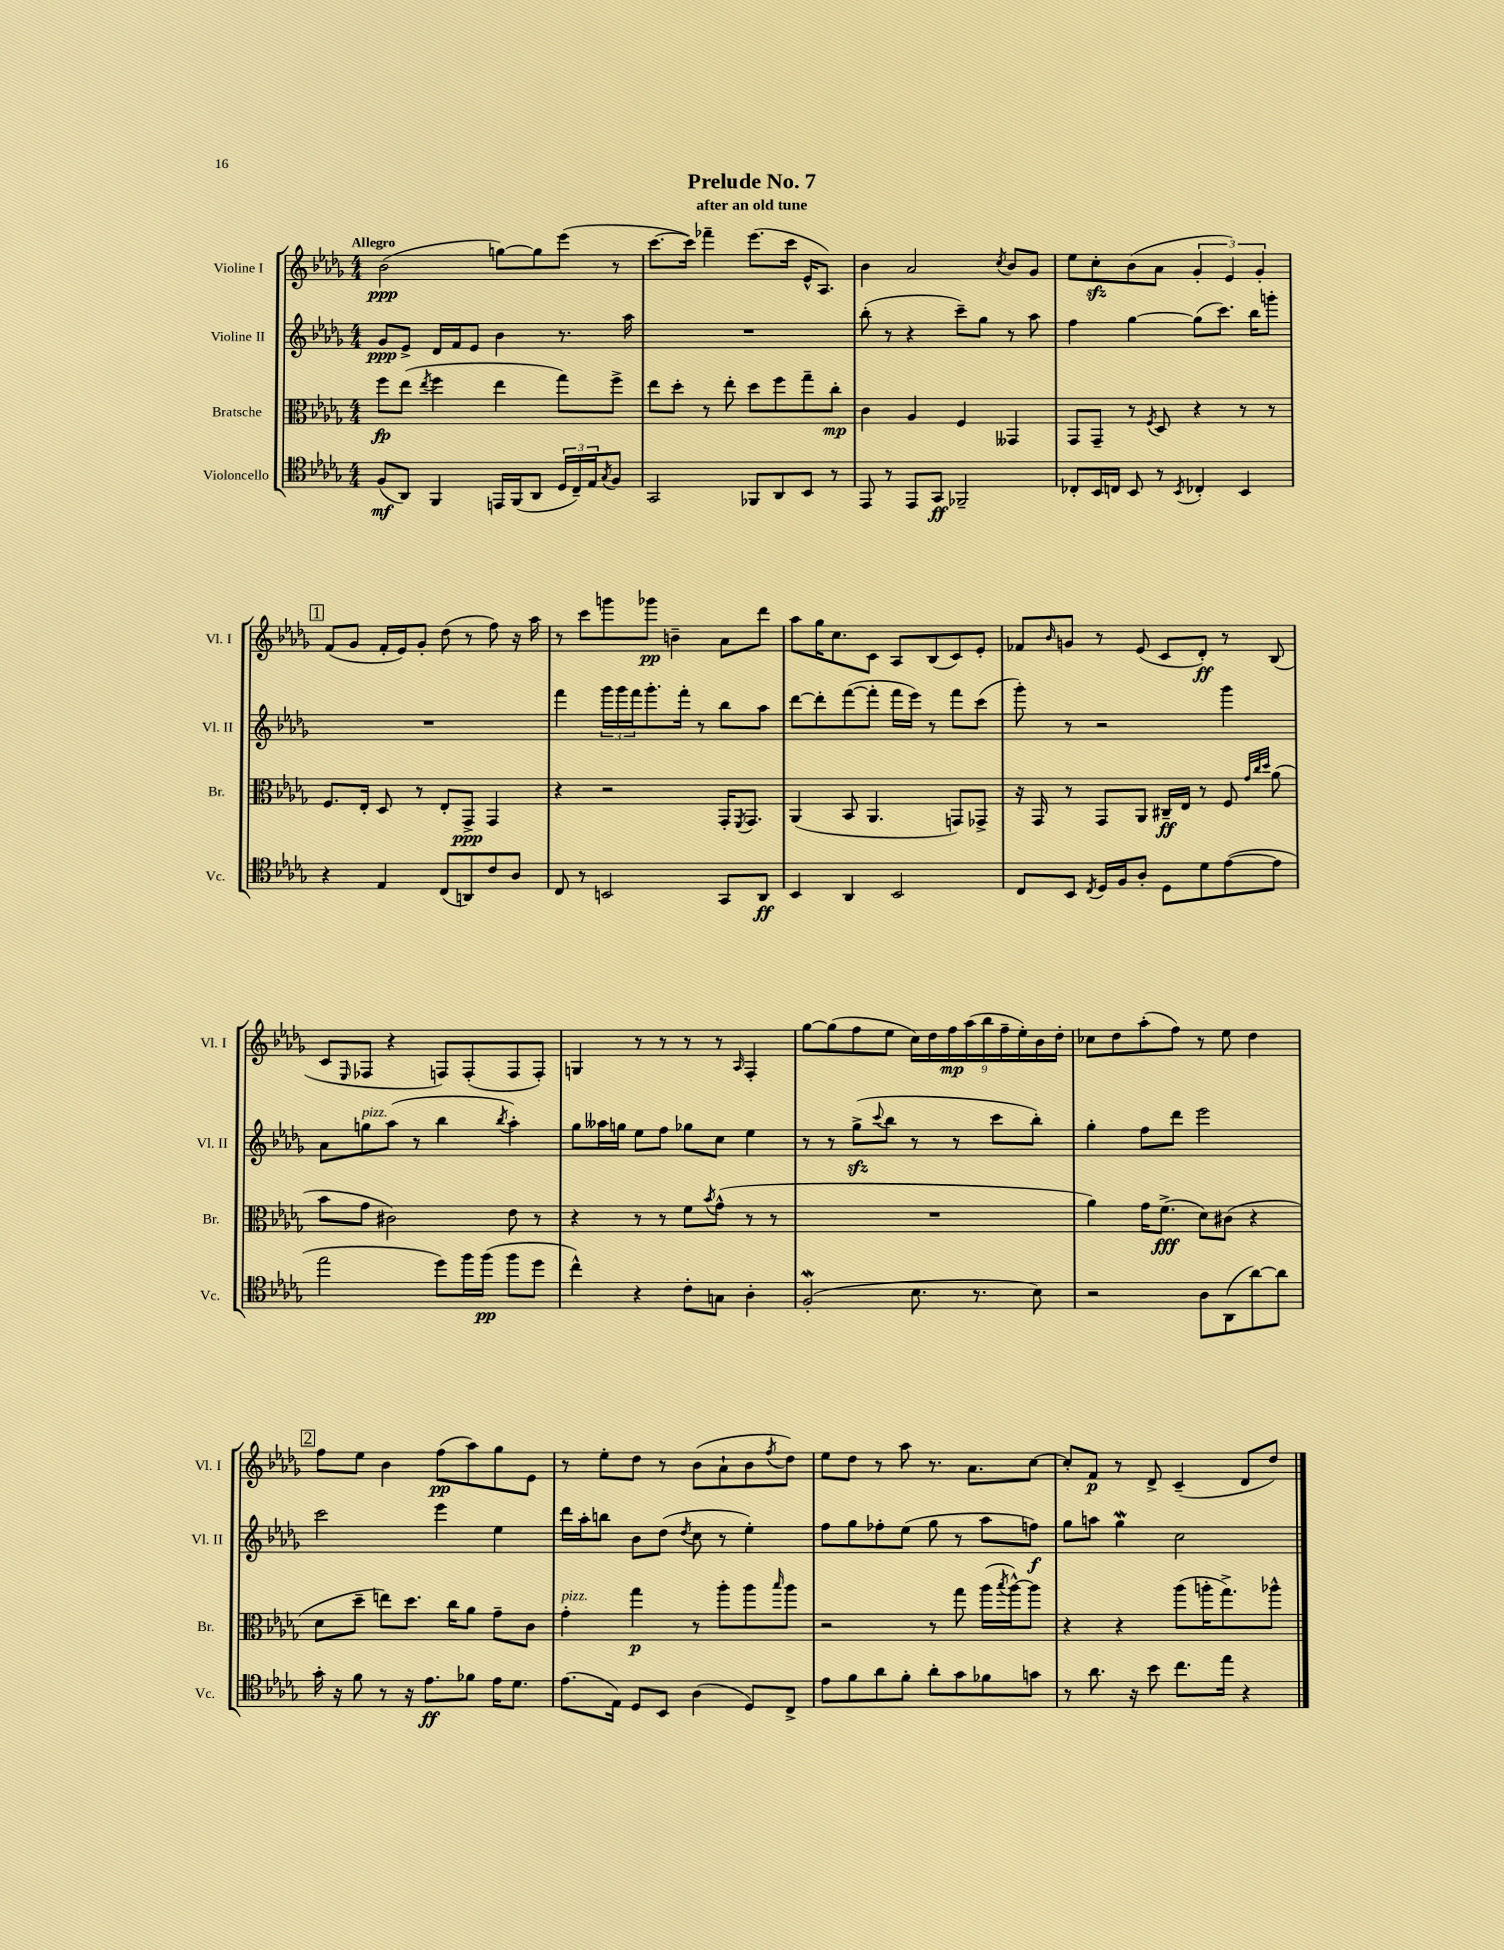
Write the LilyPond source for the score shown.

\header { title = "Prelude No. 7" subtitle = "after an old tune" }
<<
\new StaffGroup <<
\new Staff = "s0" \with { instrumentName = "Violine I" shortInstrumentName = "Vl. I" } {
    \clef treble \key des \major \numericTimeSignature \time 4/4 \tempo "Allegro"
    bes'2\ppp( g''8~) g''8 ees'''8( r8 |
    c'''8.~ c'''16) fes'''4-- ees'''8.( c'''16 ees'16-^ aes8.) |
    bes'4 aes'2 \acciaccatura { c''8 } bes'8 ges'8 |
    ees''8 c''8-.\sfz bes'8( aes'8 \tuplet 3/2 { ges'4-. ees'4) ges'4-. } |
    \mark \markup { \box "1" } f'8( ges'8 f'16-. ees'16) ges'8-. des''8( r8 f''8) r16 aes''16 |
    r8 c'''8 g'''8 ges'''8\pp b'4-- aes'8 des'''8 |
    aes''8 ges''16 c''8. c'8 aes8 bes8( c'8) ees'8-. |
    fes'8 \grace { bes'16 } g'8 r8 ees'8( c'8 des'8-.\ff) r8 bes8( |
    c'8 \grace { ees16 } fes8 r4 f8) f8-.( f8 f8-.) |
    g4 r8 r8 r8 r8 \grace { aes16 } f4-. |
    ges''8~ ges''8( f''8 ees''8 \tuplet 9/8 { c''16) des''16 f''16\mp aes''16( bes''16 f''16-- ees''16-.) bes'16 des''16-. } |
    ces''8 des''8 aes''8-.( f''8) r8 ees''8 des''4 |
    \mark \markup { \box "2" } f''8 ees''8 bes'4 f''8\pp( aes''8) ges''8 ees'8 |
    r8 ees''8-. des''8 r8 bes'8( aes'8-! bes'8 \acciaccatura { f''8 } des''8) |
    ees''8 des''8 r8 aes''8 r8. aes'8. c''8~ |
    c''8-. f'8\p r8 des'8-> c'4--( des'8 des''8) \bar "|." |
}
\new Staff = "s1" \with { instrumentName = "Violine II" shortInstrumentName = "Vl. II" } {
    \clef treble \key des \major \numericTimeSignature \time 4/4
    ges'8\ppp ees'8-> des'16 f'16 ees'8 bes'4 r8. aes''16 |
    R1 |
    bes''8-.( r8 r4 c'''8--) ges''8 r8 aes''8 |
    f''4 ges''4~ ges''8( c'''8.) bes''16 g'''8-. |
    \mark \markup { \box "1" } R1 |
    f'''4 \tuplet 3/2 { ges'''16 ges'''16 f'''16 } ges'''8.-. f'''16-. r8 bes''8 aes''8 |
    des'''8~ des'''8-. f'''8~( f'''8-. f'''16 ees'''16) r8 f'''8 c'''8( |
    ges'''8-.) r8 r2 ges'''4 |
    aes'8 g''8^\markup { \italic "pizz." } aes''8( r8 bes''4 \acciaccatura { bes''8 } aes''4-.) |
    ges''8 aeses''16 g''16 ees''8 f''8 ges''8 c''8 ees''4 |
    r8 r8 ges''8->\sfz( \appoggiatura { c'''8 } bes''8 r8 r8 c'''8 bes''8-.) |
    ges''4-. f''8 des'''8 ees'''2 |
    \mark \markup { \box "2" } c'''2 ees'''4 ees''4 |
    des'''16 aes''16-. b''8 bes'8 des''8( \acciaccatura { des''8 } c''8 r8 ees''4-.) |
    f''8 ges''8 fes''8-. ees''8( ges''8 r8 aes''8 f''8\f) |
    ges''8 a''8 ges''4\mordent c''2 \bar "|." |
}
\new Staff = "s2" \with { instrumentName = "Bratsche" shortInstrumentName = "Br." } {
    \clef alto \key des \major \numericTimeSignature \time 4/4
    f''8\fp ees''8( \acciaccatura { ees''8 } f''4 ees''4 ges''8) f''8-> |
    ees''8 des''8-. r8 ees''8-. des''8 f''8 ges''8-- c''8-.\mp |
    c'4 aes4 f4 geses,4 |
    ges,8 ges,8-- r8 \acciaccatura { f8 } des8 r4 r8 r8 |
    \mark \markup { \box "1" } f8. ees16-. des8 r8 ees8-. ges,8->\ppp ges,4 |
    r4 r2 ges,16-. \acciaccatura { f,8 } ges,8. |
    aes,4( bes,8 aes,4. g,8) ges,8-> |
    r16 ges,16 r8 ges,8 aes,8 cis16--\ff ees16 r8 f8 \grace { ges'32 c''32 des''32 } aes'8( |
    bes'8 ges'8 cis'2) ees'8 r8 |
    r4 r8 r8 f'8 \acciaccatura { bes'8 } ges'8-^( r8 r8 |
    R1 |
    aes'4) ges'16 f'8.->\fff( des'8) cis'8( r4 |
    \mark \markup { \box "2" } des'8 des''8-- e''8) des''8. c''16 aes'8 ges'8-- c'8 |
    ges'4-.^\markup { \italic "pizz." } ges''4\p r8 aes''8-. aes''8 \grace { bes''16 } aes''8 |
    r2 r8 ges''8 aes''16( \acciaccatura { bes''8 } aes''16~-^) aes''8 |
    r4 r4 aes''8( a''16-. ges''8.->) aes''8-^ \bar "|." |
}
\new Staff = "s3" \with { instrumentName = "Violoncello" shortInstrumentName = "Vc." } {
    \clef tenor \key des \major \numericTimeSignature \time 4/4
    f8\mf( aes,8) f,4 e,16 f,16( aes,8 \tuplet 3/2 { des16 c16--) ees16 } \acciaccatura { ges8 } f8 |
    ges,2 fes,8 aes,8 bes,8 r8 |
    ees,8 r8 ees,8 ges,8\ff fes,2-- |
    ces8-. bes,16 c16 bes,8 r8 \acciaccatura { bes,8 } ces4-. bes,4 |
    \mark \markup { \box "1" } r4 ees4 c8( a,8) c'8 aes8 |
    c8 r8 b,2 ges,8 aes,8\ff |
    bes,4 aes,4 bes,2 |
    c8 bes,8 \acciaccatura { c8 } des16 f16 aes8-. des8 des'8 ees'8~( ees'8 |
    ees''2 des''8) f''16 f''16\pp( f''8 des''8 |
    c''4-^) r4 c'8-. g8 aes4-. |
    f2-.\mordent( bes8. r8. bes8) |
    r2 aes8 aes,8( aes'8~) aes'8 |
    \mark \markup { \box "2" } ges'16-. r16 f'8 r8 r16 ees'8.\ff fes'8 ees'16 des'8. |
    ees'8.( ees16) des8 bes,8 aes4( des8) c8-> |
    ees'8 f'8 aes'8 f'8-. aes'8-. ges'8 fes'8 g'8 |
    r8 aes'8. r16 bes'8 c''8. ees''16 r4 \bar "|." |
}
>>
>>
\layout { \context { \Score \remove "Bar_number_engraver" } }
